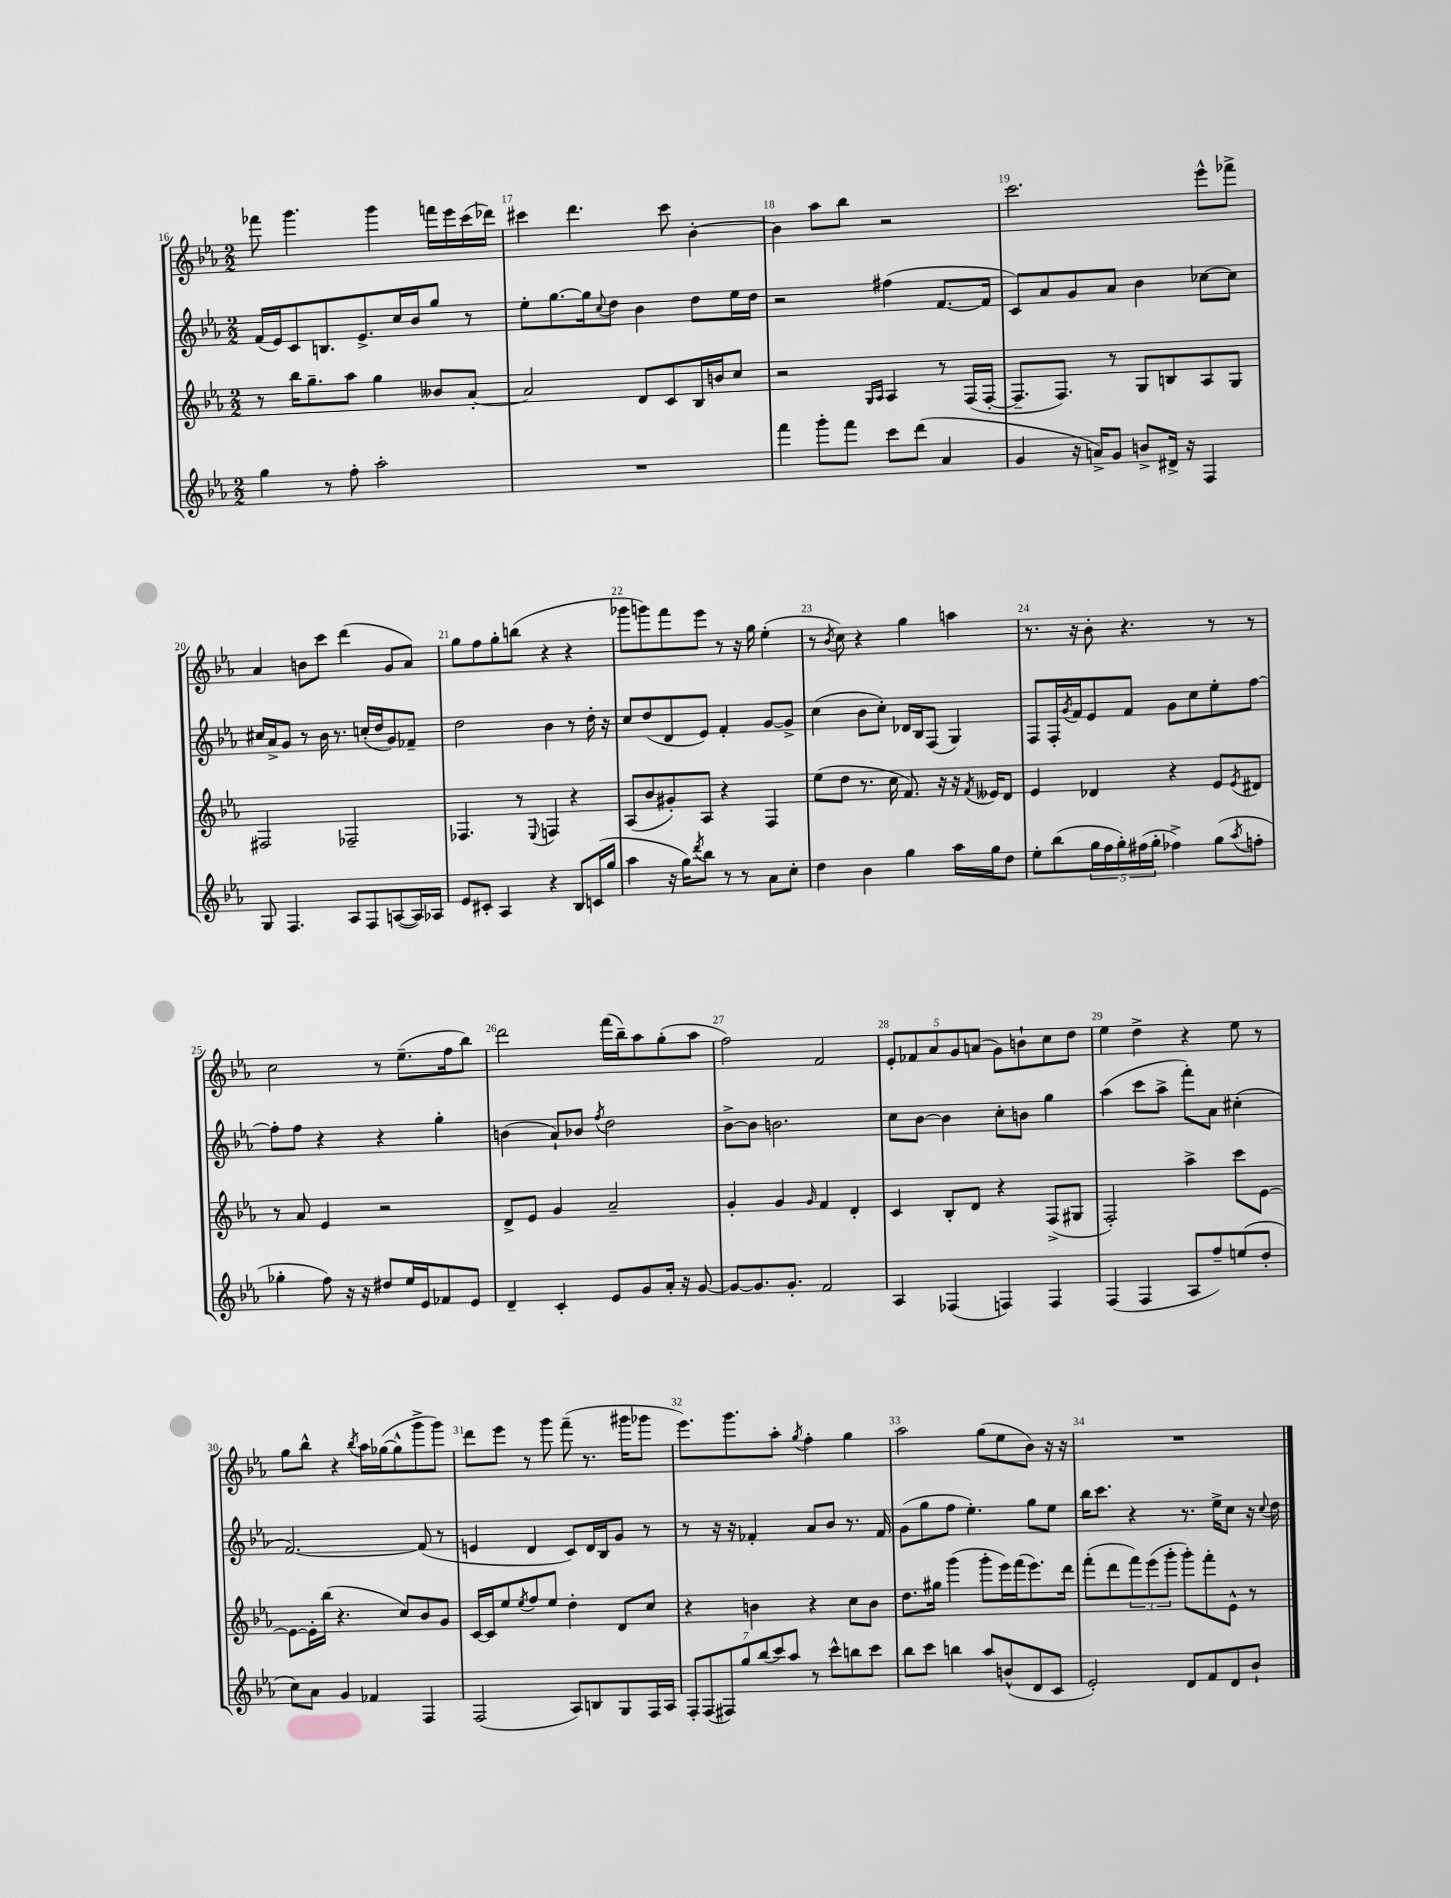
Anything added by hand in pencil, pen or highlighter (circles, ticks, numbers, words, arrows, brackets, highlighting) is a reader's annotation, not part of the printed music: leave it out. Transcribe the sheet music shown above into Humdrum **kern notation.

**kern	**kern	**kern	**kern
*staff4	*staff3	*staff2	*staff1
*clefG2	*clefG2	*clefG2	*clefG2
*k[b-e-a-]	*k[b-e-a-]	*k[b-e-a-]	*k[b-e-a-]
*M2/2	*M2/2	*M2/2	*M2/2
4gg	8r	(16f	8fff-
.	.	16e-)	.
.	16bb-	8c	4.ggg
.	8.gg~	.	.
8r	.	8.B	.
8ff'	8aa-	.	.
.	.	8.e-^	.
2aa-'	4gg	.	4ggg
.	.	16cc	.
.	.	16b-	.
.	8b--	8gg	16fff
.	.	.	16eee-
.	[8a-'	8r	(16ccc
.	.	.	16ddd-)
=	=	=	=
1r	2a-]	8ee-'	4ccc#
.	.	[8.gg	.
.	.	.	4.ddd
.	.	16gg]	.
.	.	8qqcc	.
.	.	8dd	.
.	8d	4b-	.
.	8c	.	8ccc#
.	16B-	8dd	[4b-'
.	16b	.	.
.	8cc	16ee-	.
.	.	16dd	.
=	=	=	=
4fff	2r	2r	4b-]
8ggg'	.	.	8aa-
8fff	.	.	8bb-
.	16qqG	.	.
.	16qqA-	.	.
8ccc	4A-	(4ff#	2r
(8ddd	.	.	.
4a-	8r	[8.f	.
.	(16F	.	.
.	[16F'	16f]	.
=	=	=	=
4g	8.F~]	8c)	2.ccc
.	.	8a-	.
.	8.F)	.	.
16r	.	8g	.
16a^)	.	.	.
8g	8r	8a-	.
8b^	8G	4b-	.
16d#^	8B	.	.
16r	.	.	.
4F	8A-	[8cc-	8eee-^^
.	8G	8cc-]	8fff-^
=	=	=	=
8G	2F#	16cc#	4a-
.	.	16a-^	.
4.F	.	8g	.
.	.	8r	8b
.	.	16b-	8ccc
.	.	8.r	.
8A-	2F-~	.	(4ddd
8F	.	(16cc'	.
.	.	16dd	.
([8A	.	8g)	8g
16A])	.	8f-~	8a-)
16A-	.	.	.
=	=	=	=
8e-	4.F-	2dd	8gg
8c#'	.	.	8ff
4A-	.	.	8gg'
.	8r	.	(8bb
.	8qqE-	.	.
4r	4F	4b-	4r
8B-	4r	8r	4r
(16c	.	16dd'	.
16gg	.	16r	.
=	=	=	=
4aa-	(8A-	8cc	8ggg-
.	8b-	(8dd	8ggg)
16r	8g#')	8d	8fff
16gg)	.	.	.
8qddd	.	.	.
8bb-	8A-	8e-)	8eee-
8r	4r	4f'	8r
8r	.	.	16r
.	.	.	16gg
8a-	4F	[8g	(4ee-'
8cc'	.	8g^]	.
=	=	=	=
4dd	(8ee-	(4cc	8r
.	.	.	8qb-
.	8dd	.	8cc)
4b-	8.r	8b-	4r
.	.	8cc')	.
.	16cc	.	.
4gg	8.f)	16d-	4gg
.	.	16B-	.
.	.	(8F	.
.	16r	.	.
16aa-	16r	4G)	4aa
.	8qf	.	.
16gg	16e--	.	.
8dd	8d	.	.
=	=	=	=
8ee-'	4e-	8F	8.r
(8bb-	.	16F'	.
.	.	8qg	.
.	.	16f	16r
20gg	4d-	8e-	8b-'
20ff	.	.	.
20gg')	.	.	.
.	.	8f	4.r
(20ff#	.	.	.
20gg'	.	.	.
4ff-^)	4r	8g	.
.	.	8cc	.
(8gg	8e-	8ee-'	8r
8qaa-	8qe-	.	.
8ff'	8d#	[8ff	8r
=	=	=	=
4gg-'	8r	8ff']	2cc
.	8a-	8ff	.
8ff)	4e-	4r	.
16r	.	.	.
16r	.	.	.
8dd#	2r	4r	8r
16ee-	.	.	(8.ee-~
16e-	.	.	.
8f-	.	4gg'	.
.	.	.	16ff
8e-	.	.	8bb-)
=	=	=	=
4d~	8d^	(4b	2ddd
.	8e-	.	.
4c'	4g	8a-`)	.
.	.	8b-	.
.	.	8qff	.
8e-	2a-~	2dd	(16fff
.	.	.	16bb-~)
8g	.	.	8aa-
16a-'	.	.	(8gg'
16r	.	.	.
[8g	.	.	8aa-
=	=	=	=
8g_	4g'	[8b-^	2ff)
8.g]	.	8b-]	.
.	4g	2.b	.
8.g'	.	.	.
.	16qqg	.	.
2f	4f	.	2f
.	4d'	.	.
=	=	=	=
4A-	4c	8cc	10e-'
.	.	.	10f-
.	.	[8b-	.
.	.	.	10a-
(4F-	8B-'	4b-]	.
.	.	.	10g
.	8d	.	.
.	.	.	(10a
4F)	4r	8cc'	8g)
.	.	8b	8b`
4F	(8F^	4gg	8cc
.	8G#	.	8dd
=	=	=	=
(4F	2F')	(4aa-	4ee-
4F	.	8ccc	4dd^
.	.	8aa-^	.
8A-	4aa-^	8fff')	4r
8ff~)	.	8a-	.
(8ee	8ccc	(4cc#'	8ee-
8dd'	[8e-	.	8r
=	=	=	=
8cc)	8e-_	[2.f)	8gg
8a-	16e-']	.	8bb-^^
.	(16bb-	.	.
4g	4.r	.	4r
.	.	.	8qbb-
4f-	.	.	16aa-
.	.	.	([16gg-
.	8cc)	.	8gg-^^]
4F	8b-	(8f]	8ggg^
.	8g	8r	8ggg)
=	=	=	=
(2F	[16c	4e	8ddd
.	16c]	.	.
.	8ee-	.	8eee-
.	8qee-	.	.
.	8ff	4d	8r
.	8ee-	.	8ggg
8A-)	4dd'	8c)	(8fff~
8B	.	16d	8.r
.	.	16B-	.
8G	8d	8g	.
.	.	.	16ggg#
16F	8cc	8r	8ggg-
16A-	.	.	.
=	=	=	=
14F'	4r	8r	8.eee-)
(14F	.	.	.
.	.	16r	.
14F#)	.	.	.
.	.	16r	8.ggg
14gg	.	.	.
.	4b	4f-'	.
(14bb-	.	.	.
14ccc)	.	.	.
.	.	.	8aa-'
14aa-	.	.	.
.	.	.	8qgg
8r	4r	8a-	4ff'
8ccc^^	.	8b-	.
8bb	8cc	8.r	4gg
8ccc	8b	.	.
.	.	16f-	.
=	=	=	=
8bb-	8.dd	(8g	2aa-
8ccc	.	8gg	.
.	16gg#	.	.
4bb	(4ggg	8ff	.
.	.	4.ee-')	.
8aa-	8ggg'	.	(8gg
(8b^^	16eee-)	.	8ee-
.	(16fff	.	.
8d	8.eee-)	8gg	8b-)
8c	.	8ee-	16r
.	16ddd	.	16r
=	=	=	=
2e-')	(8fff'	16bb-	1r
.	.	8.ccc	.
.	8ddd	.	.
.	12fff)	4r	.
.	(12eee-	.	.
.	12ggg'	.	.
8d	8ggg')	8.r	.
8f	8fff'	.	.
.	.	16ee-^	.
8d	8e-^^	8cc	.
8b-`	8r	16r	.
.	.	8qqcc	.
.	.	16dd	.
==	==	==	==
*-	*-	*-	*-
